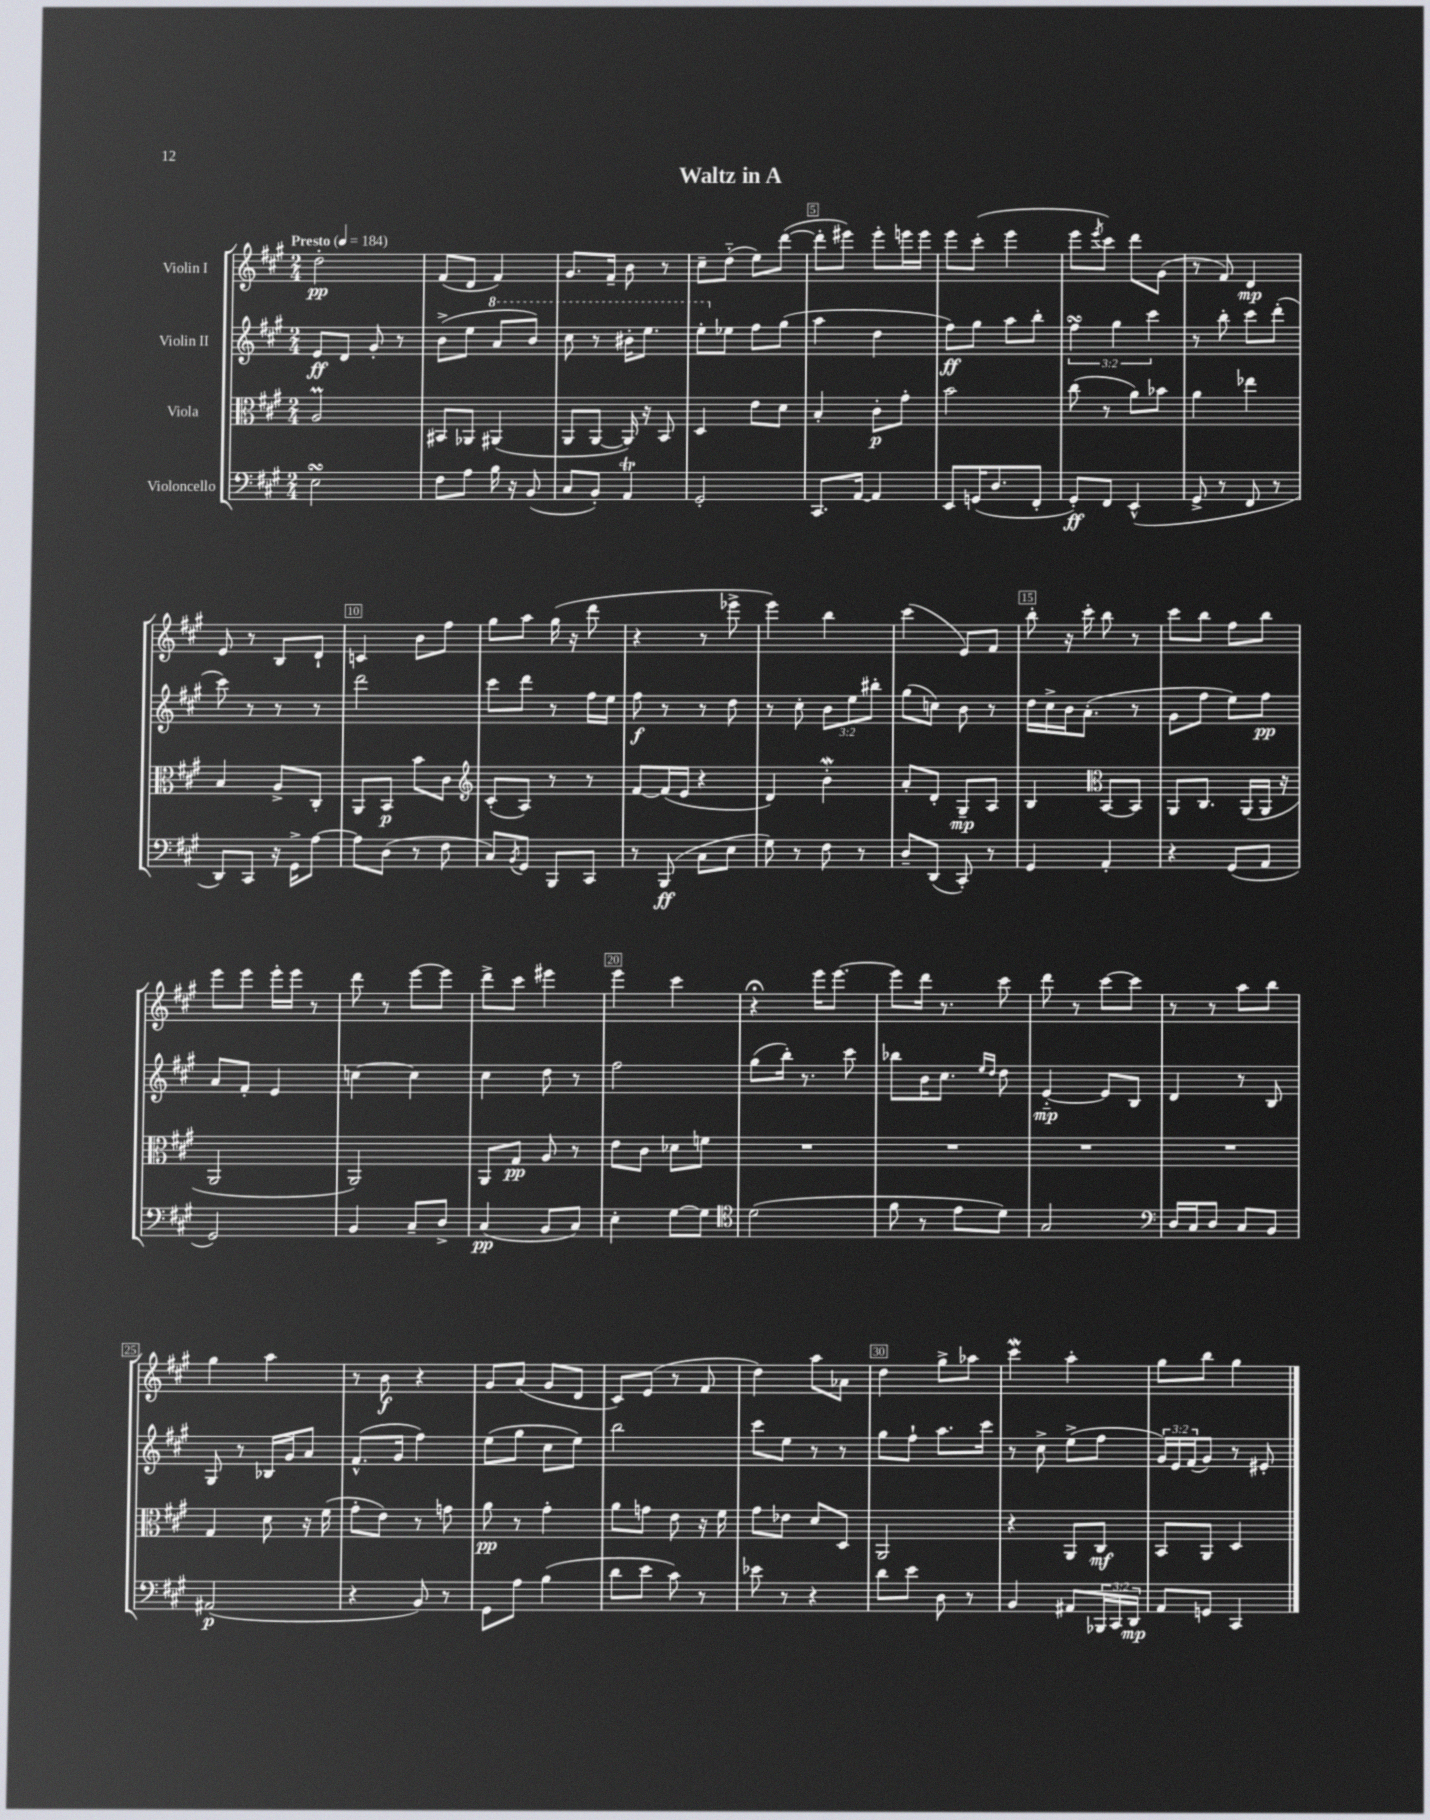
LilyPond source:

\header { title = "Waltz in A" }
<<
\new StaffGroup <<
\new Staff = "s0" \with { instrumentName = "Violin I" } {
    \clef treble \key a \major \numericTimeSignature \time 2/4 \tempo "Presto" 4 = 184
    d''2-.\pp |
    fis'8( d'8 fis'4) |
    gis'8. fis'16-- b'8 r8 |
    cis''8-- d''8-_( e''8) d'''8~( |
    d'''8-. eis'''8) eis'''8-. e'''16 e'''16 |
    e'''8 cis'''8-.( e'''4 |
    e'''8 \acciaccatura { e'''8 } cis'''8) d'''8 gis'8( |
    r8 fis'8) d'4\mp |
    e'8 r8 b8 d'8-! |
    c'4 b'8 fis''8 |
    gis''8 a''8 gis''16( r16 d'''8 |
    r4 r8 ees'''8-> |
    e'''4) b''4 |
    cis'''4( e'8) fis'8 |
    b''8-. r16 cis'''16-. b''8 r8 |
    cis'''8 b''8 fis''8 b''8 |
    e'''8 e'''8 e'''16-. e'''16 r8 |
    d'''8 r8 e'''8~ e'''8 |
    d'''8-> cis'''8 eis'''4 |
    e'''4 cis'''4 |
    r4\fermata e'''16 e'''8.~ |
    e'''8 d'''16 r8. cis'''8 |
    d'''8 r8 cis'''8~ cis'''8 |
    r8 r8 a''8 b''8 |
    gis''4 a''4 |
    r8 b'8\f r4 |
    gis'8 a'8( gis'8 d'8 |
    cis'8) e'8( r8 fis'8 |
    d''4) a''8 aes'8 |
    d''4 gis''8-> aes''8 |
    cis'''4\mordent a''4-. |
    gis''8 b''8 gis''4 \bar "|." |
}
\new Staff = "s1" \with { instrumentName = "Violin II" } {
    \clef treble \key a \major \numericTimeSignature \time 2/4 \override Staff.TupletNumber.text = #tuplet-number::calc-fraction-text
    e'8\ff d'8 gis'8-. r8 |
    b'8->( e''8 \ottava #1 a''8 b''8) |
    cis'''8 r8 bis''16-. e'''8. |
    e'''8-. \ottava #0 ees''8 fis''8 gis''8( |
    a''4 d''4 |
    fis''8\ff) gis''8 a''8 b''8-. |
    \tuplet 3/2 { fis''4\turn gis''4 cis'''4 } |
    r8 b''8-. cis'''8 d'''8-.( |
    cis'''8) r8 r8 r8 |
    d'''2 |
    cis'''8 d'''8 r8 fis''16 e''16 |
    fis''8\f r8 r8 d''8 |
    r8 cis''8-. \tuplet 3/2 { b'8 e''8 bis''8-. } |
    gis''8( c''8) b'8 r8 |
    d''16 cis''16-> b'16 a'8.-.( r8 |
    gis'8 fis''8 e''8) fis''8\pp |
    a'8 fis'8-. e'4 |
    c''4~ c''4 |
    cis''4 d''8 r8 |
    fis''2 |
    gis''8( b''16-.) r8. cis'''8 |
    bes''8 b'16 cis''8. \grace { e''16 d''16 } d''8 |
    e'4~-_\mp e'8 b8 |
    d'4 r8 b8 |
    gis8 r8 bes16 gis'16 a'8 |
    fis'8.-^( gis'16 fis''4) |
    e''8( gis''8 cis''8 e''8) |
    b''2 |
    cis'''8 e''8 r8 r8 |
    gis''8 fis''8-! a''8. cis'''16 |
    r8 cis''8-> e''8->( fis''8 |
    \tuplet 3/2 { gis'16) e'16 fis'16( } gis'8) r8 eis'8-. \bar "|." |
}
\new Staff = "s2" \with { instrumentName = "Viola" } {
    \clef alto \key a \major \numericTimeSignature \time 2/4
    a2\prall |
    bis,8 aes,8 ais,4( |
    a,8 a,8~ a,16) r16 b,8 |
    d4 e'8 d'8 |
    b4-. cis'8-.\p gis'8-. |
    b'2 |
    cis''8( r8 a'8) bes'8 |
    a'4 ees''4 |
    b4 a8-> cis8-. |
    a,8 b,8\p b'8 cis'8 |
    \clef treble cis'8-.( a8) r8 r8 |
    fis'8~ fis'16( e'16 r4 |
    d'4) b'4-.\mordent |
    a'8-. d'8-. gis8--\mp a8 |
    b4 \clef alto b,8~ b,8 |
    a,8 cis8. a,16( a,16 r16 |
    a,2 |
    a,2) |
    a,8 gis8\pp a8 r8 |
    e'8 cis'8 des'8 f'8 |
    R2 |
    R2 |
    R2 |
    R2 |
    gis4 d'8 r16 fis'16( |
    gis'8-. e'8) r8 g'8 |
    a'8\pp r8 gis'4-. |
    a'8 g'8 e'8 r16 fis'16 |
    gis'8 ees'8 d'8 d8 |
    a,2 |
    r4 a,8 cis8\mf |
    b,8 a,8 d4 \bar "|." |
}
\new Staff = "s3" \with { instrumentName = "Violoncello" } {
    \clef bass \key a \major \numericTimeSignature \time 2/4 \override Staff.TupletNumber.text = #tuplet-number::calc-fraction-text
    e2\turn |
    fis8 a8 b16 r16 b,8( |
    cis8 b,8-.) a,4\trill |
    gis,2-. |
    cis,8. a,16~ a,4 |
    e,8 g,16( d8. fis,8-. |
    gis,8-.\ff) fis,8 e,4-^( |
    gis,8-> r8 fis,8 r8 |
    d,8) cis,8 r16 gis,16-> a8~ |
    a8 d8( r8 fis8 |
    cis8) \acciaccatura { b,8 } gis,8 b,,8 cis,8 |
    r8 b,,8\ff( cis8 e8 |
    gis8) r8 fis8 r8 |
    d8-- d,8( cis,8-.) r8 |
    gis,4 a,4-. |
    r4 gis,8( a,8 |
    gis,2) |
    b,4 cis8-- d8-> |
    cis4\pp( b,8 cis8) |
    e4-. gis8~ gis8 |
    \clef tenor d'2( |
    fis'8 r8 e'8 d'8) |
    gis2 |
    \clef bass d16 cis16 d8 cis8 b,8 |
    ais,2\p( |
    r4 b,8) r8 |
    gis,8 a8 b4( |
    d'8 e'8 cis'8) r8 |
    ees'8 r8 r4 |
    d'8 e'8 d8 r8 |
    b,4 ais,8 \tuplet 3/2 { bes,,16 cis,16 d,16\mp } |
    a,8 g,8 cis,4 \bar "|." |
}
>>
>>
\layout { \context { \Score \override BarNumber.break-visibility = ##(#f #t #t) barNumberVisibility = #(every-nth-bar-number-visible 5) \override BarNumber.stencil = #(make-stencil-boxer 0.1 0.3 ly:text-interface::print) } }
